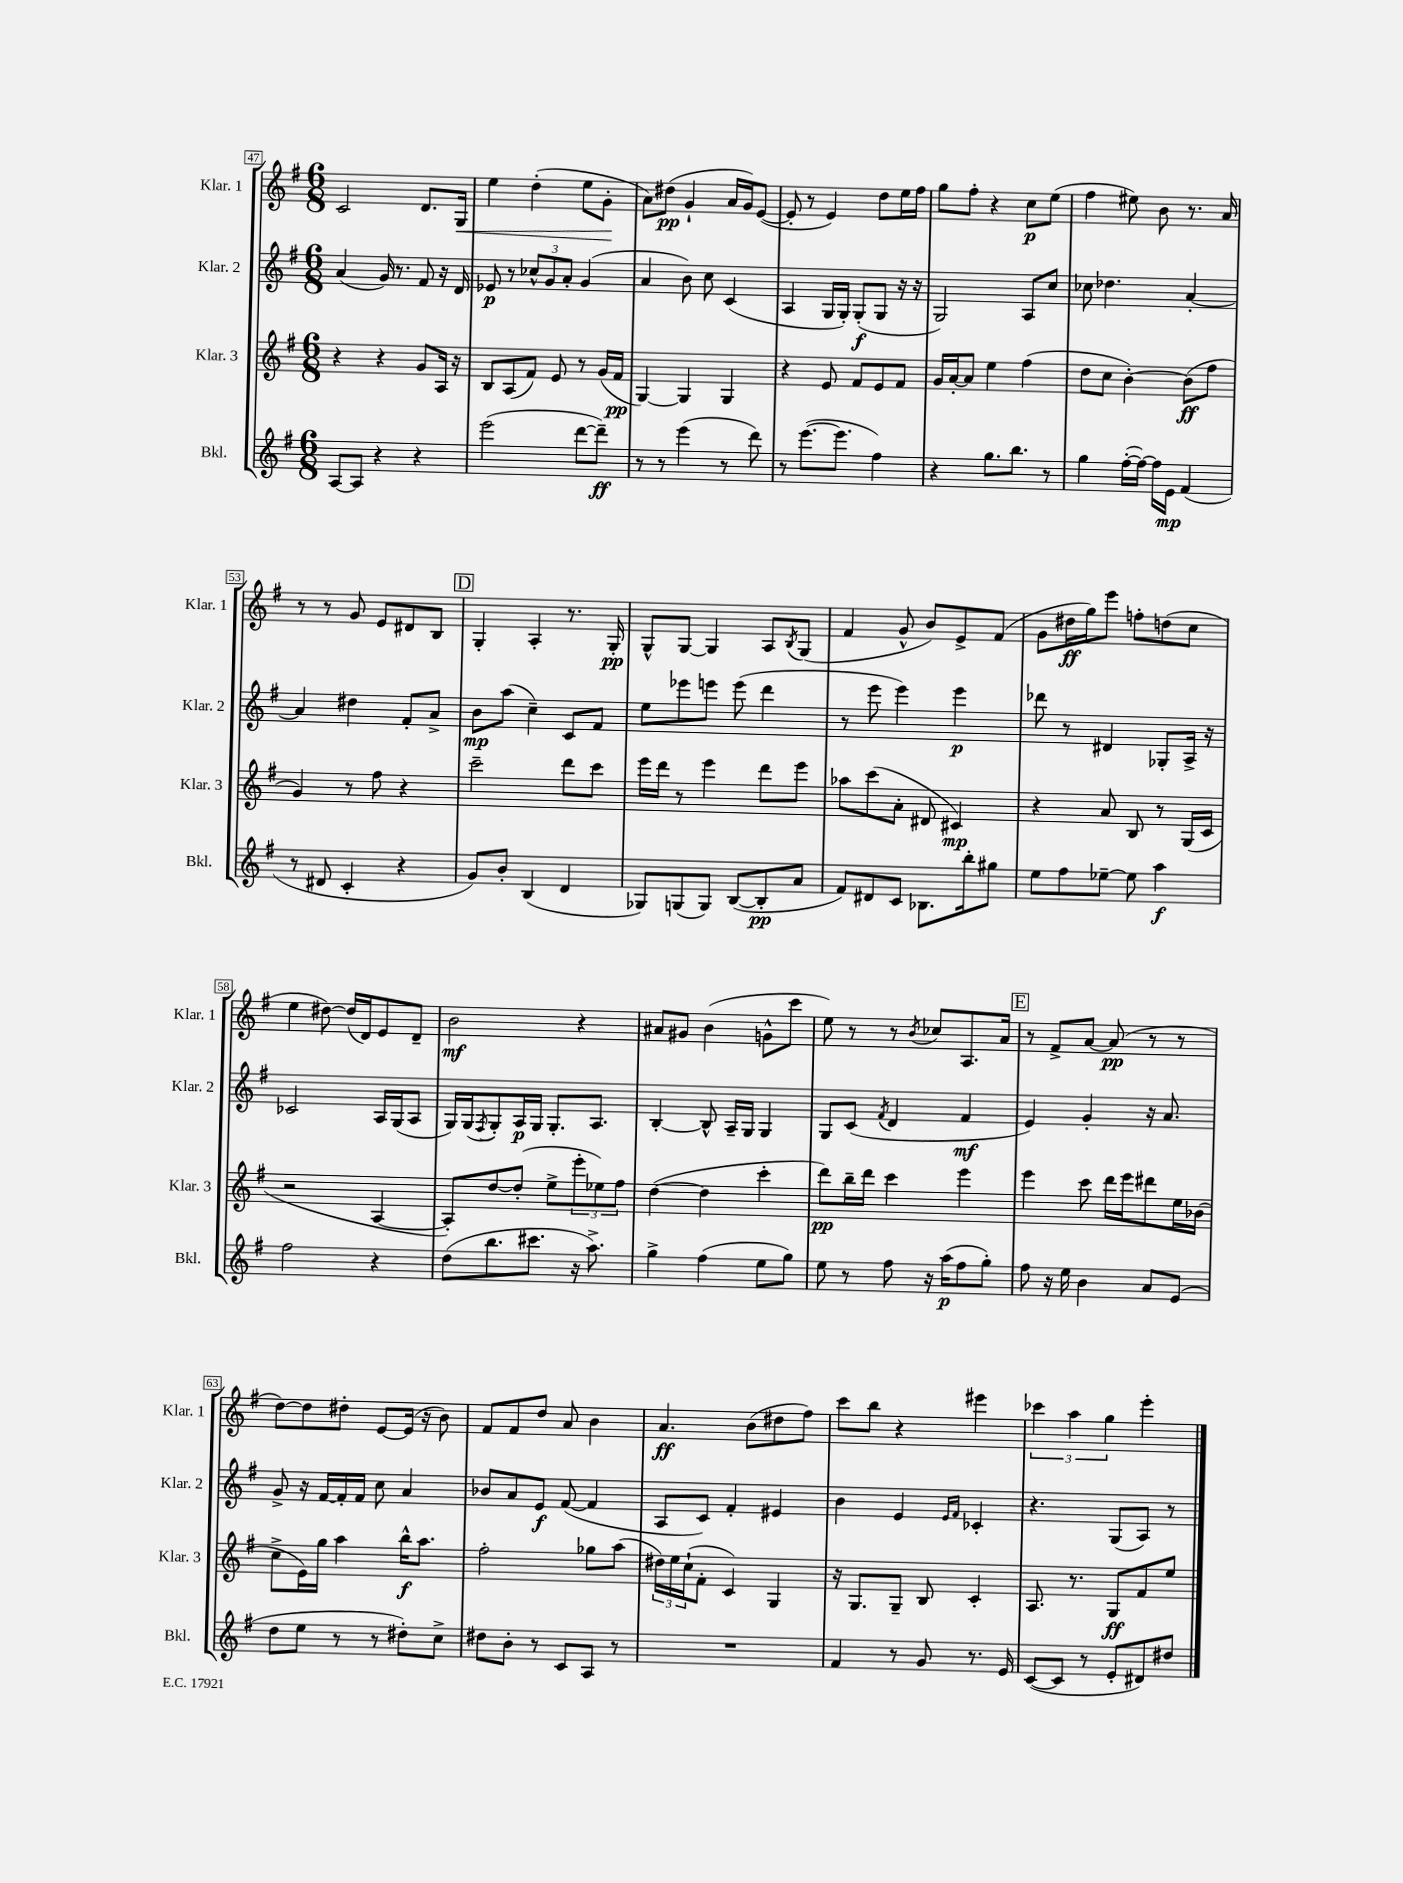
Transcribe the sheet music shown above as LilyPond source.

<<
\new StaffGroup <<
\new Staff = "s0" \with { instrumentName = "Klar. 1" shortInstrumentName = "Klar. 1" } {
    \clef treble \key g \major \numericTimeSignature \time 6/8
    c'2 d'8. g16\< |
    e''4 d''4-.( e''8 g'8-.\! |
    a'8) dis''8\pp( g'4-! a'16 g'16) e'8~( |
    e'8-. r8 e'4) d''8 e''16 fis''16 |
    g''8 fis''8-. r4 c''8\p e''8( |
    fis''4 eis''8) b'8 r8. a'16 |
    r8 r8 g'8 e'8 dis'8 b8 |
    \mark \markup { \box "D" } g4-. a4-. r8. g16-.\pp |
    g8-^ g8~ g4 a8 \acciaccatura { b8 } g8( |
    fis'4 g'8-^ b'8) e'8-> fis'8( |
    g'8 dis''16\ff g''16) e'''8 f''8-. d''8( c''8 |
    e''4 dis''8~) dis''16( d'16) e'8 d'8-- |
    b'2\mf r4 |
    ais'8 gis'8 b'4( g'8-^ c'''8 |
    e''8) r8 r8 \acciaccatura { b'8 } ces''8 a8. a'16 |
    \mark \markup { \box "E" } r8 fis'8-> a'8~ a'8\pp( r8 r8 |
    d''8~) d''8 dis''8-. e'8~ e'16( r16 b'8) |
    fis'8 fis'8 d''8 a'8 b'4 |
    a'4.\ff b'8( dis''8 fis''8) |
    c'''8 b''8 r4 eis'''4 |
    \tuplet 3/2 { ces'''4 a''4 g''4 } e'''4-. \bar "|." |
}
\new Staff = "s1" \with { instrumentName = "Klar. 2" shortInstrumentName = "Klar. 2" } {
    \clef treble \key g \major \numericTimeSignature \time 6/8
    a'4( g'16) r8. fis'8 r16 d'16 |
    ees'8\p r8 \tuplet 3/2 { ces''8-^ g'8 a'8-. } g'4( |
    a'4 b'8) c''8 c'4( |
    a4 g16 g16-.) g8-.\f( g8 r16 r16 |
    g2) a8 c''8 |
    ces''8 des''4. a'4~-. |
    a'4 dis''4 fis'8-. a'8-> |
    \mark \markup { \box "D" } b'8\mp a''8( c''4--) c'8 fis'8 |
    e''8 ees'''8 e'''8 e'''8( d'''4 |
    r8 e'''8 e'''4) e'''4\p |
    des'''8 r8 dis'4 ges8-. a16-> r16 |
    ces'2 a16 g16( a8 |
    g16) g16( \acciaccatura { fis8 } g8-.) a16\p g16 g8.-. a8. |
    b4~-. b8-^ a16-- g16 g4 |
    g8 c'8( \acciaccatura { fis'8 } d'4 fis'4\mf |
    \mark \markup { \box "E" } e'4) g'4-. r16 a'8. |
    g'8-> r16 fis'16~ fis'16-. fis'16 c''8 a'4 |
    bes'8 a'8 e'8\f fis'8~( fis'4 |
    a8 c'8) fis'4-. eis'4 |
    b'4 e'4 \grace { e'16 fis'16 } ces'4-. |
    r4. g8( a8) r8 \bar "|." |
}
\new Staff = "s2" \with { instrumentName = "Klar. 3" shortInstrumentName = "Klar. 3" } {
    \clef treble \key g \major \numericTimeSignature \time 6/8
    r4 r4 g'8 a16 r16 |
    b8 a8( fis'8) e'8 r8 g'16( fis'16\pp |
    g4~) g4 g4 |
    r4 e'8 fis'8 e'8 fis'8 |
    g'16 a'16~-. a'8 e''4 fis''4( |
    d''8 c''8 b'4~-.) b'8\ff( fis''8 |
    g'4) r8 fis''8 r4 |
    \mark \markup { \box "D" } c'''2-- d'''8 c'''8 |
    e'''16 d'''16 r8 e'''4 d'''8 e'''8 |
    aes''8 c'''8( a'8-. dis'8 cis'4\mp) |
    r4 a'8 b8 r8 g16( c'16 |
    r2 a4~ |
    a8-.) d''8~ d''8-.( e''8-> \tuplet 3/2 { e'''8-. ees''8) fis''8 } |
    d''4~( d''4 c'''4-. |
    d'''8\pp) b''16-- d'''16 c'''4 e'''4 |
    \mark \markup { \box "E" } e'''4 c'''8 d'''16 e'''16 dis'''8 e''16 bes'16( |
    c''8-> e'16) g''16 a''4 b''16-^\f a''8. |
    fis''2-. ges''8 a''8( |
    \tuplet 3/2 { dis''16) e''16 c''16-!( } fis'8-. c'4) g4 |
    r16 g8. g8-- b8 c'4-. |
    a8. r8. g8\ff fis'8 e''8 \bar "|." |
}
\new Staff = "s3" \with { instrumentName = "Bkl." shortInstrumentName = "Bkl." } {
    \clef treble \key g \major \numericTimeSignature \time 6/8
    a8~ a8 r4 r4 |
    e'''2( d'''8~ d'''8--\ff) |
    r8 r8 e'''4( r8 d'''8) |
    r8 e'''8.~( e'''8. fis''4) |
    r4 g''8. b''8. r8 |
    g''4 fis''16~-.( fis''16~) fis''16 e'16\mp fis'4( |
    r8 dis'8 c'4-. r4 |
    \mark \markup { \box "D" } g'8) b'8-. b4( d'4 |
    ges8) g8( g8) b8~( b8-.\pp a'8 |
    fis'8) dis'8 c'8 bes8. b''16-. gis''8 |
    e''8 fis''8 ees''8~-- ees''8 a''4\f |
    fis''2 r4 |
    d''8( b''8. cis'''8. r16 a''8.->) |
    g''4-> fis''4( e''8 g''8) |
    e''8 r8 fis''8 r16 a''16\p( fis''8 g''8-.) |
    \mark \markup { \box "E" } fis''8 r16 e''16 b'4 a'8 e'8( |
    d''8 e''8 r8 r8 dis''8-.) c''8-> |
    dis''8 b'8-. r8 c'8 a8 r8 |
    R2. |
    fis'4 r8 g'8 r8. e'16 |
    c'8~( c'8 r8 e'8-. dis'8) dis''8 \bar "|." |
}
>>
>>
\layout { \context { \Score currentBarNumber = #47 \override BarNumber.stencil = #(make-stencil-boxer 0.1 0.3 ly:text-interface::print) } }
